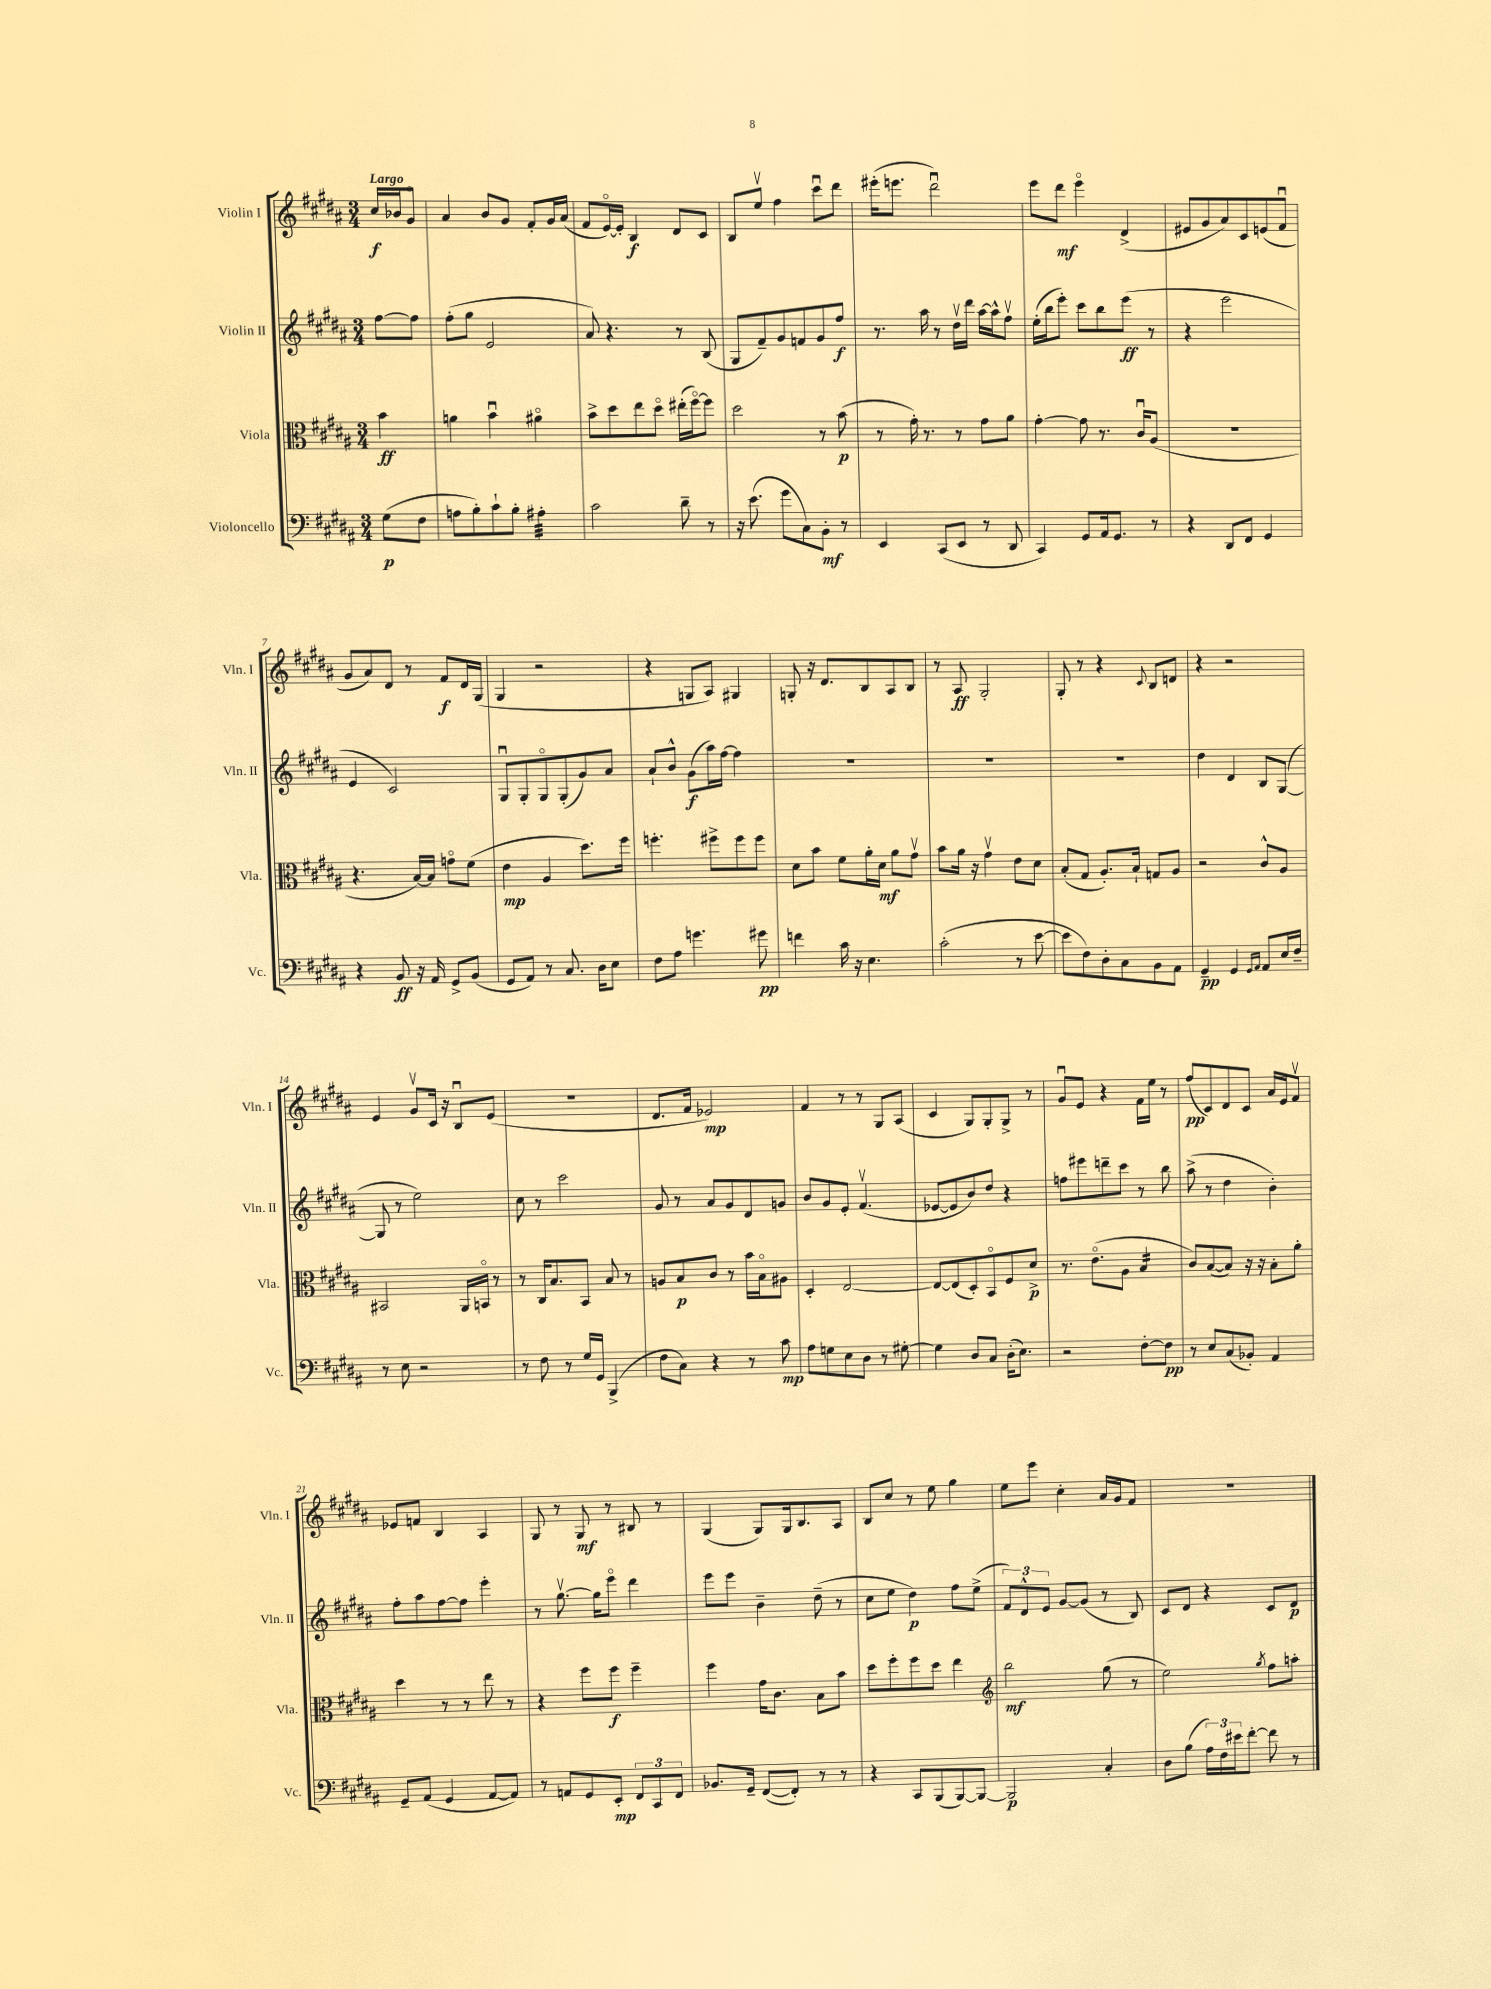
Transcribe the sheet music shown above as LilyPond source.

<<
\new StaffGroup <<
\new Staff = "s0" \with { instrumentName = "Violin I" shortInstrumentName = "Vln. I" } {
    \clef treble \key b \major \numericTimeSignature \time 3/4 \partial 4 \tempo "Largo"
    cis''16\f bes'16 gis'8\flageolet |
    ais'4 b'8 gis'8 fis'8-. gis'16 ais'16( |
    fis'8 e'16~\flageolet) e'16-. b4\f dis'8 cis'8 |
    b8 e''8\upbow fis''4 cis'''8\downbow dis'''8 |
    eis'''16-.( e'''8. dis'''2\downbow) |
    e'''8 dis'''8\mf e'''4\flageolet dis'4->( |
    eis'8 gis'8 ais'8) cis'8 e'8( fis'8\downbow |
    gis'8 ais'8) dis'8 r8 fis'8\f dis'16 gis16( |
    gis4 r2 |
    r4 g8 ais8) gis4 |
    g8-. r16 dis'8. b8 ais8 b8 |
    r8 ais8\ff gis2-. |
    gis8-. r8 r4 \appoggiatura { cis'8 } b8 d'8 |
    r4 r2 |
    e'4 gis'8\upbow cis'16 r16 b8\downbow e'8( |
    R2. |
    dis'8. fis'16 ees'2\mp) |
    fis'4 r8 r8 gis8 ais8( |
    cis'4 gis8) gis8-. gis8-> r8 |
    gis'8\downbow e'8 r4 fis'16 e''16 r8 |
    fis''8\pp( cis'8) dis'8 cis'8 ais'16 e'16 fis'8\upbow |
    ees'8 f'8 b4 ais4 |
    gis8 r8 gis8\mf r8 bis8 r8 |
    gis4( gis8) gis16 b8. ais8 |
    b8 cis''8 r8 e''8 gis''4 |
    e''8 e'''8 cis''4-. ais'16 gis'16 fis'8 |
    R2. \bar "|." |
}
\new Staff = "s1" \with { instrumentName = "Violin II" shortInstrumentName = "Vln. II" } {
    \clef treble \key b \major \numericTimeSignature \time 3/4 \partial 4
    fis''8~ fis''8 |
    fis''8-.( gis''8 e'2 |
    ais'8) r4. r8 b8( |
    gis8 fis'8--) gis'8 f'8 gis'8 fis''8\f |
    r8. ais''16 r8 dis''16\upbow dis'''16 ais''16~ ais''16-^ fis''8\upbow |
    e''16-.( b''16 e'''8-.) cis'''8 b''8 e'''8\ff( r8 |
    r4 e'''2 |
    e'4 cis'2) |
    gis8\downbow gis8-. gis8\flageolet gis8-.( gis'8) ais'8 |
    ais'8-! b'8-^ gis'8\f( ais''16) fis''16~ fis''4 |
    R2. |
    R2. |
    R2. |
    dis''4 dis'4 b8 gis8~( |
    gis8 r8 e''2) |
    cis''8 r8 cis'''2 |
    gis'8 r8 ais'8 gis'8 dis'8 g'8 |
    b'8 gis'8 e'8-. fis'4.\upbow( |
    ees'8~ ees'8 b'8) dis''8 r4 |
    f''8 eis'''8 d'''8-- cis'''8 r8 b''8 |
    ais''8->( r8 dis''4 b'4-.) |
    fis''8-. ais''8 fis''8~ fis''8 e'''4-. |
    r8 gis''8.~\upbow gis''16 e'''8\flageolet dis'''4 |
    e'''8 e'''8 b'4-- dis''8--( r8 |
    cis''8 e''8 dis''4\p) fis''8 e''8->( |
    \tuplet 3/2 { fis'8) dis'8-^ e'8 } gis'8~ gis'8( r8 b8) |
    cis'8 dis'8 r4 cis'8 dis'8\p \bar "|." |
}
\new Staff = "s2" \with { instrumentName = "Viola" shortInstrumentName = "Vla." } {
    \clef alto \key b \major \numericTimeSignature \time 3/4 \partial 4
    b'4\ff |
    a'4 b'4\downbow ais'4\flageolet |
    b'8-> dis''8 e''8 dis''8\flageolet eis''16-.( fis''16~\flageolet) fis''8 |
    dis''2 r8 b'8\p( |
    r8 gis'16-.) r8. r8 gis'8 ais'8 |
    gis'4~-. gis'8 r8. cis'16\downbow ais8( |
    R2. |
    r4. b16~) b16 g'8\flageolet fis'8( |
    e'4\mp ais4 dis''8.) fis''16 |
    f''4.-. fis''8-> fis''8 fis''8 |
    dis'8 b'8 fis'8 ais'16-. dis'16\mf ais'8 gis'8\upbow |
    b'8 ais'16 r16 gis'4\upbow e'8 dis'8 |
    b8-.( gis8 ais8.-.) b16-! g8 ais8 |
    r2 cis'8-^ ais8 |
    bis,2 ais,16 b,16\flageolet r8 |
    r8 cis16 b8. b,8 b8 r8 |
    a8 b8\p cis'8 r8 b'16 b16\flageolet ais8 |
    dis4-. e2~ |
    e8~ e8( dis8-.) b,8\flageolet fis8 dis'8->\p |
    r8. e'8.\flageolet( ais8 b4:16 |
    cis'8) b8~( b8) r16 r16 b8-. ais'8-. |
    dis''4 r8 r8 e''8 r8 |
    r4 fis''8 fis''8\f fis''4-- |
    fis''4 gis'16 cis'8. b8 b'8 |
    dis''8 fis''8-. fis''8 dis''8 e''4 |
    \clef treble b''2\mf gis''8( r8 |
    e''2) \acciaccatura { gis''8 } fis''8 a''8-. \bar "|." |
}
\new Staff = "s3" \with { instrumentName = "Violoncello" shortInstrumentName = "Vc." } {
    \clef bass \key b \major \numericTimeSignature \time 3/4 \partial 4
    gis8\p( fis8 |
    a8 b8-.) cis'8-! b8-. ais4:32-. |
    cis'2 dis'8-- r8 |
    r16 e'8.( gis'8 cis8) b,8-.\mf r8 |
    e,4 cis,8( e,8 r8 dis,8 |
    cis,4) gis,8 ais,16 gis,8. r8 |
    r4 dis,8 fis,8 gis,4 |
    r4 b,8\ff r16 ais,16 gis,8-> b,8( |
    gis,8 ais,8) r8 cis8. dis16 e8 |
    fis8 ais8 g'4. gis'8\pp |
    f'4 cis'16 r16 e4. |
    cis'2-.( r8 e'8~ |
    e'8 fis8) dis8-. cis8 b,8 ais,8 |
    gis,4--\pp gis,4 \grace { gis,16 ais,16 } ais,8 e16 fis16-- |
    r8 e8 r2 |
    r8 fis8 r8 gis16 gis,16 b,,4->( |
    fis8 cis8) r4 r8 cis'8\mp |
    ais8 g8 e8 dis8 r8 gis8~-. |
    gis4 dis8 cis8 dis16-.( e8.) |
    r2 fis8~-. fis8\pp |
    r8 e8 cis8( bes,8-.) ais,4 |
    gis,8-- ais,8( gis,4 ais,8~ ais,8) |
    r8 a,8 gis,8 e,8-.\mp \tuplet 3/2 { fis,8 cis,8 fis,8 } |
    bes,8. gis,16-- fis,8~( fis,8-.) r8 r8 |
    r4 cis,8 b,,8( b,,8~) b,,8~ |
    b,,2\p cis4-. |
    dis8 b8( \tuplet 3/2 { ais16) fis16 eis'16 } fis'8~-. fis'8 r8 \bar "|." |
}
>>
>>
